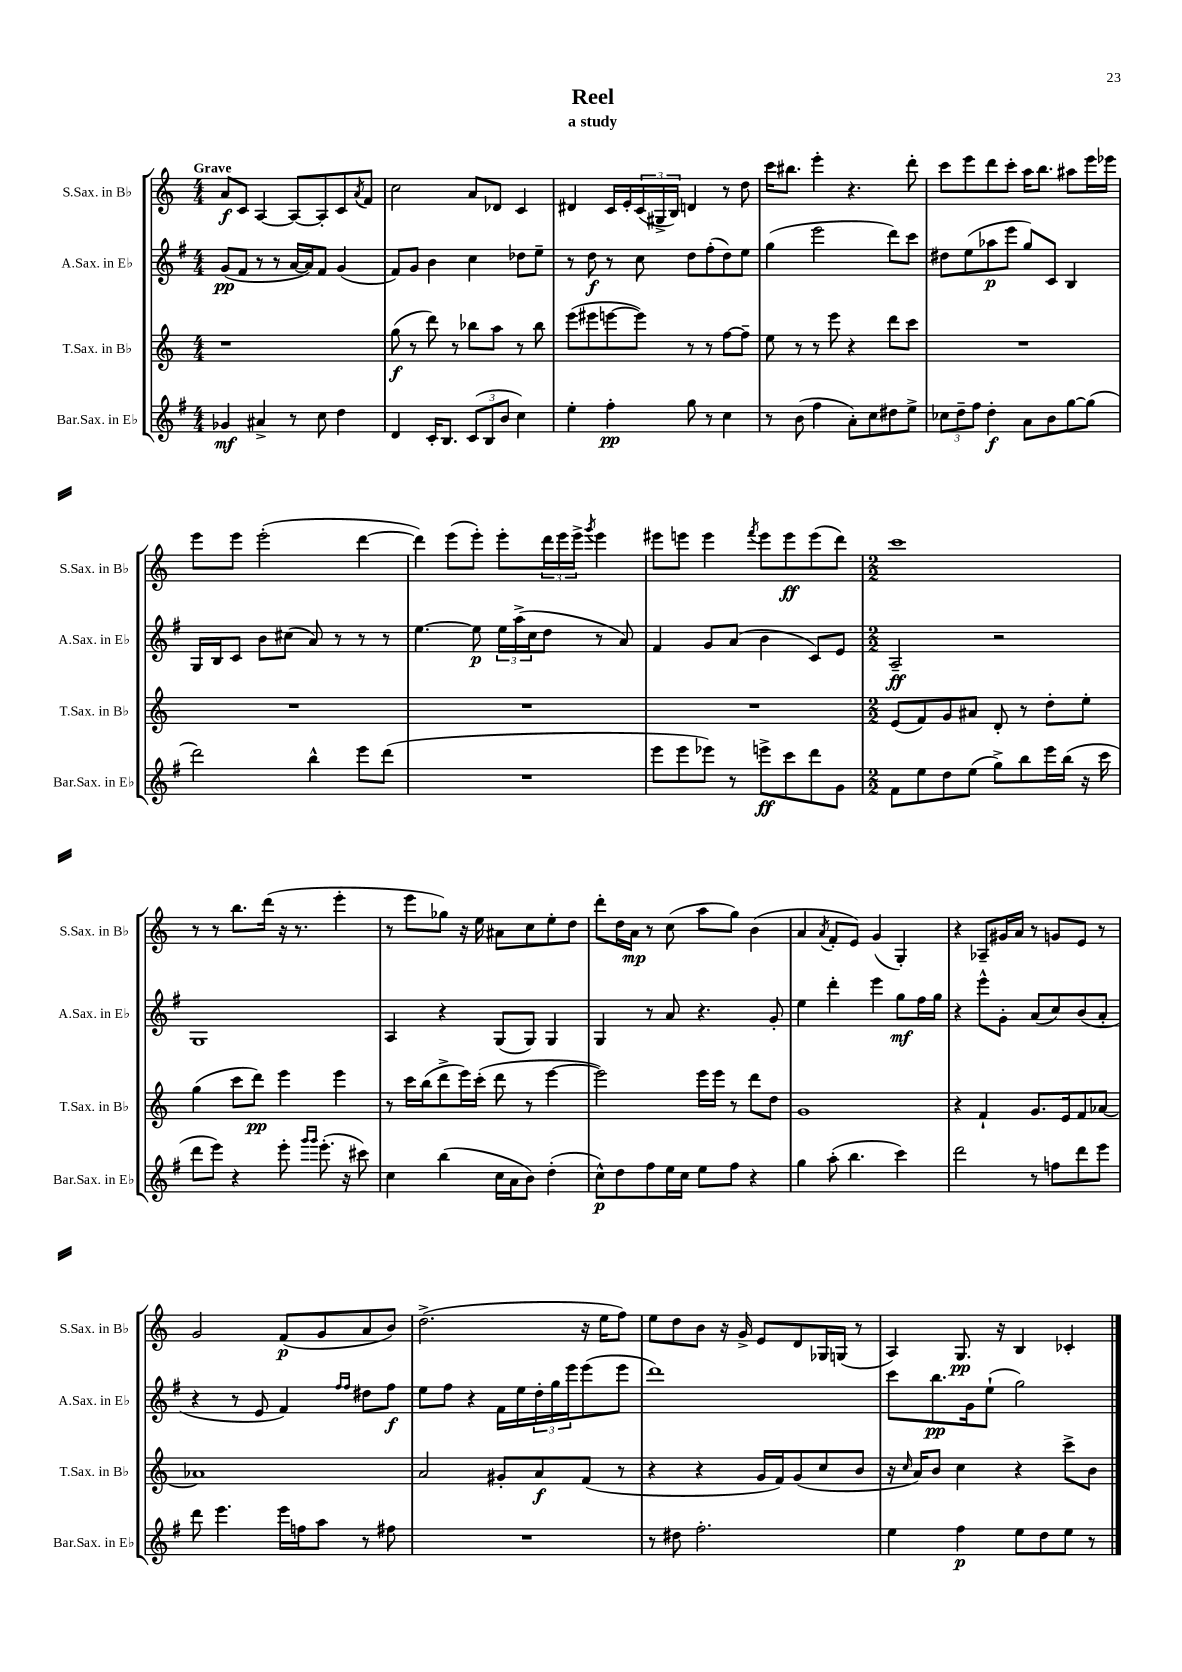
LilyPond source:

\header { title = "Reel" subtitle = "a study" }
<<
\new StaffGroup <<
\new Staff = "s0" \with { instrumentName = "S.Sax. in Bb" shortInstrumentName = "S.Sax. in Bb" } {
    \clef treble \key c \major \numericTimeSignature \time 4/4 \tempo "Grave"
    a'8\f c'8 a4~ a8~ a8-. c'8 \acciaccatura { a'8 } f'8 |
    c''2 a'8 des'8 c'4 |
    dis'4 c'16 e'16-. \tuplet 3/2 { c'16( gis16-> b16) } d'4 r8 d''8 |
    c'''16 bis''8. e'''4-. r4. d'''8-. |
    c'''8 e'''8 d'''8 c'''8-. a''16 b''8. ais''8 e'''16 ees'''16 |
    e'''8 e'''8 e'''2-.( d'''4~ |
    d'''4) e'''8( e'''8-.) e'''8-. \tuplet 3/2 { d'''16 e'''16 e'''16-> } \acciaccatura { g'''8 } e'''4 |
    eis'''8 e'''8 e'''4 \acciaccatura { f'''8 } e'''8 e'''8\ff e'''8( d'''8) |
    \numericTimeSignature \time 2/2 c'''1 |
    r8 r8 b''8. d'''16( r16 r8. e'''4-. |
    r8 e'''8 ges''8) r16 e''16 ais'8 c''8 e''8-. d''8 |
    d'''8-. d''16 a'16\mp r8 c''8( a''8 g''8) b'4( |
    a'4 \acciaccatura { a'8 } f'8-. e'8) g'4( g4-.) |
    r4 aes8-- gis'16 a'16 r8 g'8 e'8 r8 |
    g'2 f'8\p( g'8 a'8 b'8) |
    d''2.->( r16 e''16 f''8) |
    e''8 d''8 b'8 r16 g'16-> e'8 d'8 ges16 g16( r8 |
    a4) g8.\pp r16 b4 ces'4-. \bar "|." |
}
\new Staff = "s1" \with { instrumentName = "A.Sax. in Eb" shortInstrumentName = "A.Sax. in Eb" } {
    \clef treble \key g \major \numericTimeSignature \time 4/4
    g'8\pp( fis'8 r8 r8 a'16~ a'16) fis'8 g'4( |
    fis'8) g'8 b'4 c''4 des''8 e''8-- |
    r8 d''8\f r8 c''8 d''8 fis''8-.( d''8) e''8 |
    g''4( e'''2 d'''8) c'''8 |
    dis''8 e''8( aes''8\p e'''8 g''8) c'8 b4 |
    g16 b16 c'8 b'8 cis''8( a'8) r8 r8 r8 |
    e''4.~ e''8\p \tuplet 3/2 { e''16 a''16->( c''16 } d''8 r8 a'8) |
    fis'4 g'8 a'8( b'4 c'8) e'8 |
    \numericTimeSignature \time 2/2 a2--\ff r2 |
    g1 |
    a4 r4 g8( g8) g4 |
    g4 r8 a'8 r4. g'8-. |
    e''4 d'''4-. e'''4 g''8\mf fis''16 g''16 |
    r4 e'''8-^ g'8-. a'8( c''8) b'8( a'8-. |
    r4 r8 e'8 fis'4) \grace { fis''16 fis''16 } dis''8 fis''8\f |
    e''8 fis''8 r4 fis'16 e''16 \tuplet 3/2 { d''16-. g''16 e'''16 } e'''8( e'''8 |
    d'''1) |
    c'''8 b''8.\pp g'16 e''8-!( g''2) \bar "|." |
}
\new Staff = "s2" \with { instrumentName = "T.Sax. in Bb" shortInstrumentName = "T.Sax. in Bb" } {
    \clef treble \key c \major \numericTimeSignature \time 4/4
    r1 |
    g''8\f( r8 d'''8) r8 bes''8 a''8 r8 bes''8 |
    e'''8( eis'''8 e'''8~ e'''8) r8 r8 f''8~ f''8-- |
    e''8 r8 r8 e'''8 r4 d'''8 c'''8 |
    R1 |
    R1 |
    R1 |
    R1 |
    \numericTimeSignature \time 2/2 e'8( f'8) g'8 ais'8 d'8-. r8 d''8-. e''8-. |
    g''4( c'''8 d'''8\pp) e'''4 e'''4 |
    r8 c'''16 b''16( d'''8-> e'''16) c'''16-.( d'''8 r8 e'''4~ |
    e'''2) e'''16 e'''16 r8 d'''8 d''8 |
    g'1 |
    r4 f'4-! g'8. e'16 f'8 aes'8~ |
    aes'1 |
    a'2 gis'8-. a'8\f f'8( r8 |
    r4 r4 g'16 f'16) g'8( c''8 b'8 |
    r16 \grace { c''16 } a'16) b'8 c''4 r4 c'''8-> b'8 \bar "|." |
}
\new Staff = "s3" \with { instrumentName = "Bar.Sax. in Eb" shortInstrumentName = "Bar.Sax. in Eb" } {
    \clef treble \key g \major \numericTimeSignature \time 4/4
    ges'4\mf ais'4-> r8 c''8 d''4 |
    d'4 c'16-. b8. \tuplet 3/2 { c'8( b8 b'8 } c''4) |
    e''4-. fis''4-.\pp g''8 r8 c''4 |
    r8 b'8( fis''4 a'8-.) c''8 dis''8 e''8-> |
    \tuplet 3/2 { ces''8 d''8-- fis''8 } d''4-.\f a'8 b'8 g''8~ g''8( |
    d'''2) b''4-^ e'''8 d'''8( |
    R1 |
    e'''8 e'''8 ees'''8) r8 e'''8->\ff c'''8 d'''8 g'8 |
    \numericTimeSignature \time 2/2 fis'8 e''8 d''8 e''8( g''8->) b''8 e'''16 b''16( r16 c'''16 |
    d'''8 e'''8) r4 e'''8-. \grace { g'''16 g'''16 } e'''8.-.( r16 cis'''8) |
    c''4 b''4( c''16 a'16 b'8) d''4-.( |
    c''8-^\p) d''8 fis''8 e''16 c''16 e''8 fis''8 r4 |
    g''4 a''8-.( b''4. c'''4) |
    d'''2 r8 f''8 d'''8 e'''8 |
    d'''8 e'''4. e'''16 f''16 a''8 r8 fis''8 |
    R1 |
    r8 dis''8 fis''2.-. |
    e''4 fis''4\p e''8 d''8 e''8 r8 \bar "|." |
}
>>
>>
\layout { \context { \Score \remove "Bar_number_engraver" } }
